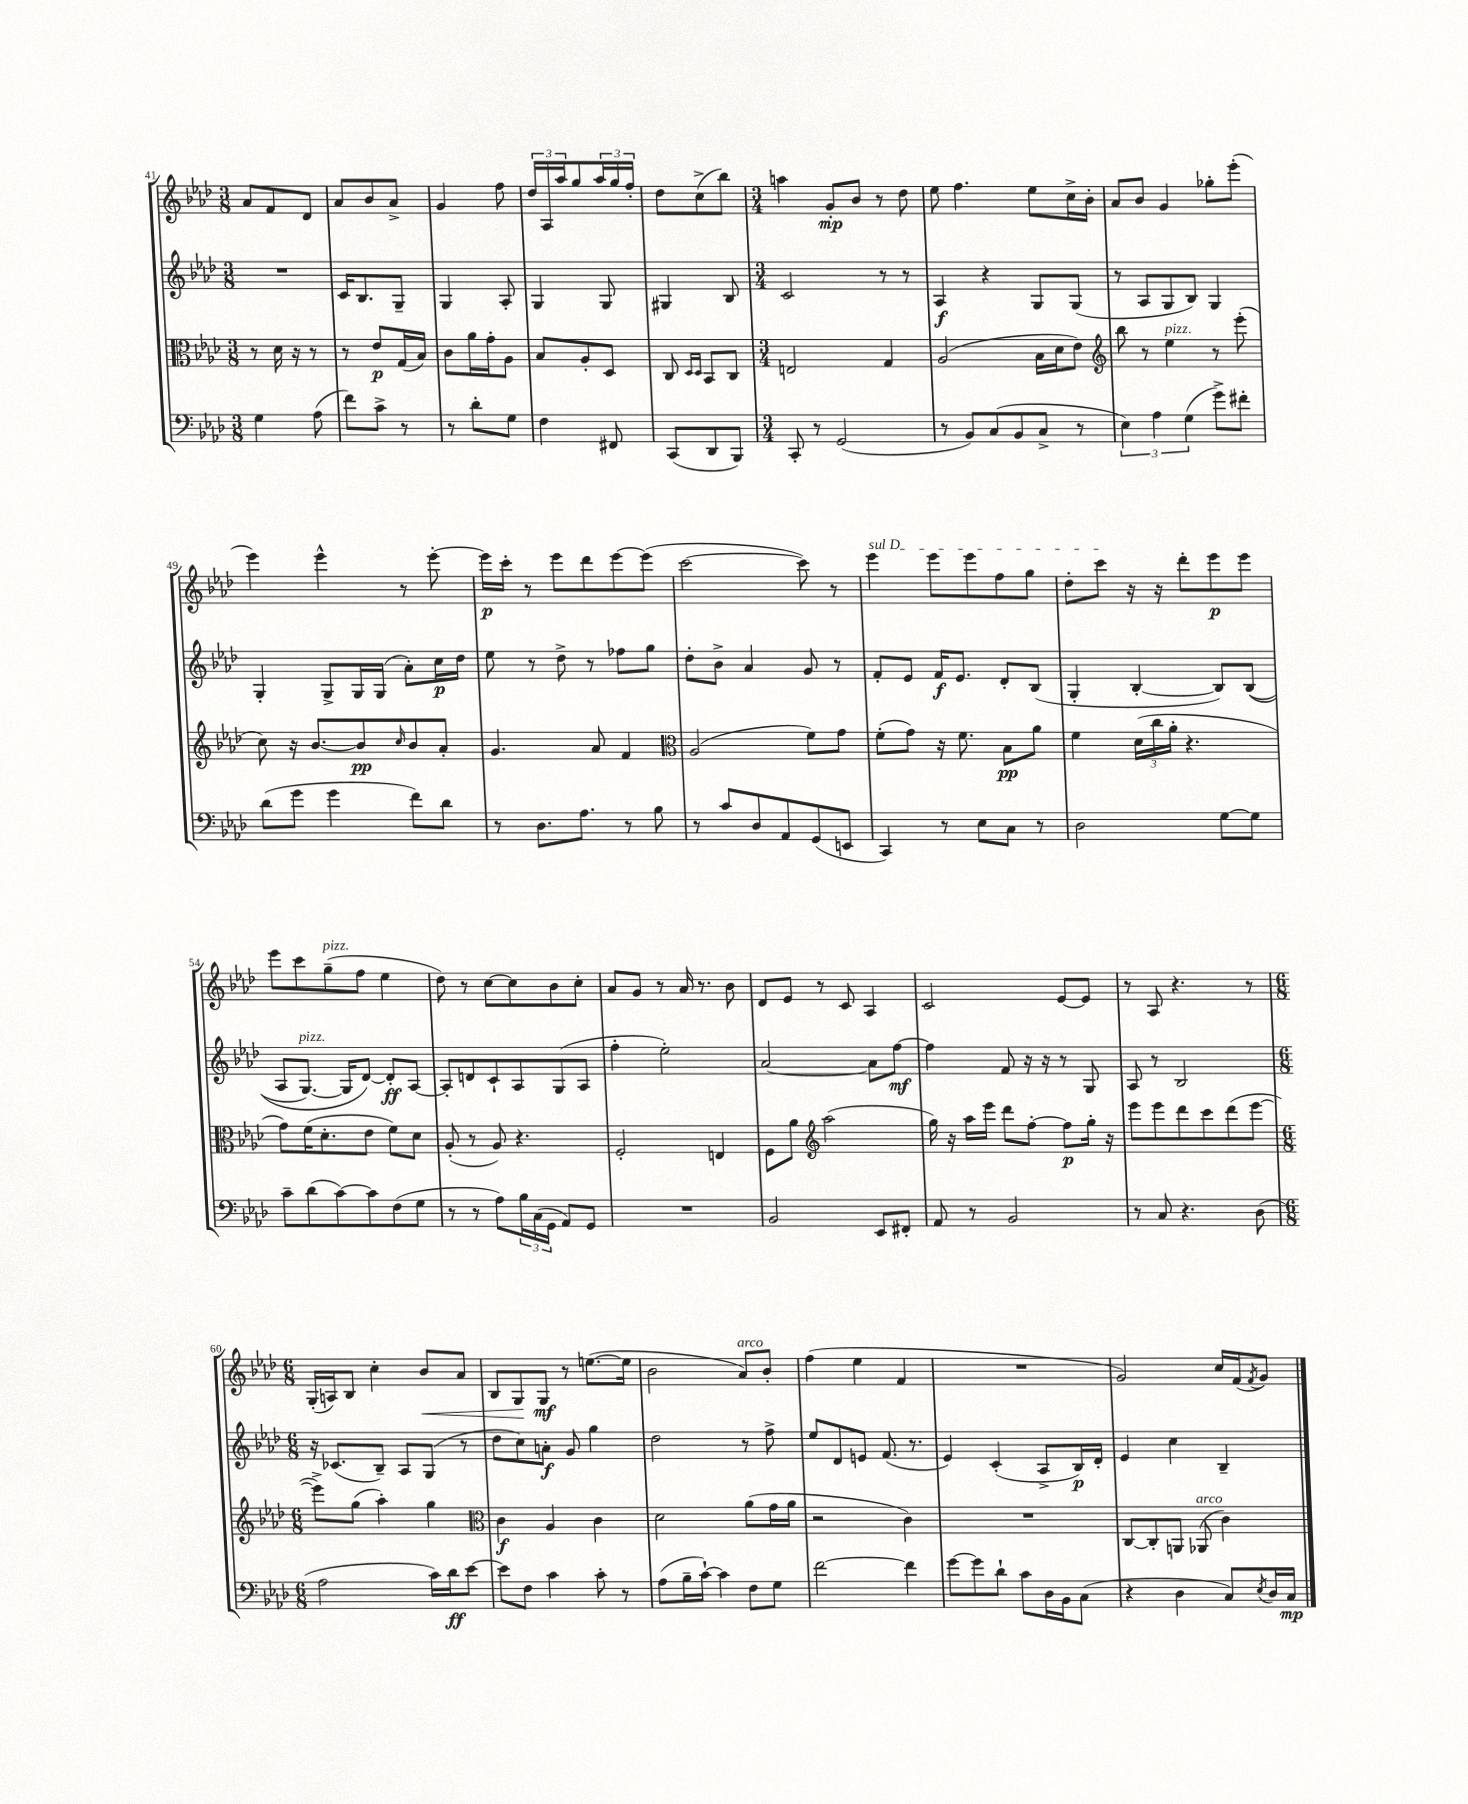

**kern	**dynam	**kern	**dynam	**kern	**dynam	**kern	**dynam
*part4	*part4	*part3	*part3	*part2	*part2	*part1	*part1
*staff4	*staff4	*staff3	*staff3	*staff2	*staff2	*staff1	*staff1
*clefF4	*	*clefC3	*	*clefG2	*	*clefG2	*
*k[b-e-a-d-]	*	*k[b-e-a-d-]	*	*k[b-e-a-d-]	*	*k[b-e-a-d-]	*
*M3/8	*	*M3/8	*	*M3/8	*	*M3/8	*
=41	=41	=41	=41	=41	=41	=41	=41
4G\	.	8r	.	4.r	.	8a-/L	.
.	.	16d-\	.	.	.	8f/	.
.	.	16r	.	.	.	.	.
(8A-\	.	8r	.	.	.	8d-/J	.
=42	=42	=42	=42	=42	=42	=42	=42
8f\L)	.	8r	.	16c/KL	.	8a-/L	.
.	.	.	.	8.B-/	.	.	.
8c^\J	.	8e-/L	p	.	.	8b-/	.
8r	.	(16G/L	.	8G~/J	.	8a-^/J	.
.	.	16B-/JJ)	.	.	.	.	.
=43	=43	=43	=43	=43	=43	=43	=43
8r	.	8c\L	.	4G/	.	4g/	.
8d-'\L	.	16a-\L	.	.	.	.	.
.	.	16g'\J	.	.	.	.	.
8G\J	.	8A-\J	.	8A-'/	.	8ff\	.
=44	=44	=44	=44	=44	=44	=44	=44
4F\	.	8B-/L	.	4G/	.	24dd-/LL	.
.	.	.	.	.	.	24A-/	.
.	.	.	.	.	.	24aa-/J	.
.	.	8A-'/	.	.	.	8gg/	.
8FF#X/	.	8D-/J	.	8G/	.	24aa-/L	.
.	.	.	.	.	.	24gg/	.
.	.	.	.	.	.	24ff'/JJ	.
=45	=45	=45	=45	=45	=45	=45	=45
(8CC/L	.	8C/	.	4G#X/	.	8dd-\L	.
.	.	16qqD-/LL	.	.	.	.	.
.	.	16qqD-/JJ	.	.	.	.	.
8DD-/	.	8BB-/L	.	.	.	(8cc^\	.
8BBB-/J)	.	8C/J	.	8B-/	.	8bb-\J)	.
=46	=46	=46	=46	=46	=46	=46	=46
*M3/4	*	*M3/4	*	*M3/4	*	*M3/4	*
8CC'/	.	2En/	.	2c/	.	4aan\	.
8r	.	.	.	.	.	.	.
(2GG/	.	.	.	.	.	8g'/L	mp
.	.	.	.	.	.	8b-/J	.
.	.	4G/	.	8r	.	8r	.
.	.	.	.	8r	.	8dd-\	.
=47	=47	=47	=47	=47	=47	=47	=47
8r	.	(2A-/	.	4A-/	f	8ee-\	.
8BB-/L)	.	.	.	.	.	4.ff\	.
(8C/	.	.	.	4r	.	.	.
8BB-/	.	.	.	.	.	.	.
8C^/J	.	16B-\LL	.	8G/L	.	8ee-\L	.
.	.	16d-\J	.	.	.	.	.
8r	.	8e-\J)	.	(8G/J	.	16cc^\L	.
.	.	.	.	.	.	16b-'\JJ	.
=48	=48	=48	=48	=48	=48	=48	=48
*	*	*clefG2	*	*	*	*	*
6E-\)	.	8bb-\	.	8r	.	8a-/L	.
.	.	8r	.	8A-/L	.	8b-/J	.
6A-\	.	.	.	.	.	.	.
!	!	!LO:TX:a:i:t=pizz.	!	!	!	!	!
.	.	4ee-\	.	8G/	.	4g/	.
(6G\	.	.	.	.	.	.	.
.	.	.	.	8B-/J)	.	.	.
8g^\L)	.	8r	.	4G/	.	8gg-X'\L	.
8f#X'\J	.	(8eee-'\	.	.	.	(8eee-'\J	.
!!LO:LB:g=z
=49	=49	=49	=49	=49	=49	=49	=49
(8d-\L	.	8cc\)	.	4G'/	.	4eee-\)	.
8g\J	.	16r	.	.	.	.	.
.	.	[8.b-/L	.	.	.	.	.
4g\	.	.	.	8G^/L	.	4eee-^^\	.
.	.	8b-/]	pp	16G/L	.	.	.
.	.	.	.	(16G/JJ	.	.	.
.	.	16qqcc/	.	.	.	.	.
8f\L)	.	8b-/	.	8a-'\L)	.	8r	.
8d-\J	.	8a-'/J	.	16cc\L	p	[8eee-'\	.
.	.	.	.	16dd-\JJ	.	.	.
=50	=50	=50	=50	=50	=50	=50	=50
8r	.	4.g/	.	8ee-\	.	16eee-\LL]	p
.	.	.	.	.	.	16ccc'\JJ	.
8.D-\L	.	.	.	8r	.	8r	.
.	.	.	.	8dd-^\	.	8eee-\L	.
8.A-\J	.	.	.	.	.	.	.
.	.	8a-/	.	8r	.	8ddd-\	.
8r	.	4f/	.	8ff-X\L	.	[8eee-\	.
8B-\	.	.	.	8gg\J	.	(8eee-\J]	.
=51	=51	=51	=51	=51	=51	=51	=51
*	*	*clefC3	*	*	*	*	*
8r	.	(2A-/	.	8dd-'\L	.	[2ccc\	.
8c/L	.	.	.	8b-^\J	.	.	.
8D-/	.	.	.	4a-/	.	.	.
8AA-/	.	.	.	.	.	.	.
(8GG/	.	8f\L)	.	8g/	.	8ccc\])	.
8EEn/J	.	8g\J	.	8r	.	8r	.
=52	=52	=52	=52	=52	=52	=52	=52
!	!	!	!	!	!	!LO:TX:a:i:t=sul D	!
4CC/)	.	(8f'\L	.	8f'/L	.	4eee-\	.
.	.	8g\J)	.	8e-/J	.	.	.
8r	.	16r	.	16f/KL	f	8eee-\L	.
.	.	8.f\	.	8.e-/J	.	.	.
8E-\L	.	.	.	.	.	8eee-\	.
8C\J	.	8B-\L	pp	8d-'/L	.	8ff\	.
8r	.	8a-\J	.	(8B-/J	.	8gg\J	.
=53	=53	=53	=53	=53	=53	=53	=53
2D-\	.	4f\	.	4G'/	.	8dd-'\L	.
.	.	.	.	.	.	8ccc\J	.
.	.	(24d-\LL	.	[4B-'/	.	16r	.
.	.	24cc\	.	.	.	.	.
.	.	.	.	.	.	16r	.
.	.	24a-'\JJ	.	.	.	.	.
.	.	4.r	.	.	.	8ddd-'\L	.
[8G\L	.	.	.	8B-/L])	.	8eee-\	p
8G\J]	.	.	.	((8B-/J	.	8eee-\J	.
!!LO:LB:g=z
=54	=54	=54	=54	=54	=54	=54	=54
8c~\L	.	8g\L)	.	8A-/L	.	8eee-\L	.
!	!	!	!	!LO:TX:a:i:t=pizz.	!	!	!
(8d-\	.	(16f\K	.	[8.G/J)	.	8ccc\	.
.	.	8.d-'\	.	.	.	.	.
!	!	!	!	!	!	!LO:TX:a:i:t=pizz.	!
[8c\)	.	.	.	.	.	(8gg~\	.
.	.	.	.	16G/KL]	.	.	.
8c\]	.	8e-\J	.	[8d-/J)	.	8ff\J	.
(8F\	.	8f\L)	.	8d-'/L]	ff	4ee-\	.
8G\J	.	8d-\J	.	[8A-/J	.	.	.
=55	=55	=55	=55	=55	=55	=55	=55
8r	.	(8A-'/	.	8A-'/L]	.	8dd-\)	.
8r	.	8r	.	8dn/	.	8r	.
8A-\L)	.	8A-/)	.	8c`/	.	[8cc\L	.
24B-\L	.	4.r	.	8A-/	.	8cc\]	.
(24C\	.	.	.	.	.	.	.
24GG\JJ	.	.	.	.	.	.	.
8AA-/L)	.	.	.	(8G/	.	8b-\	.
8GG/J	.	.	.	8A-/J	.	8cc'\J	.
=56	=56	=56	=56	=56	=56	=56	=56
2.r	.	2F'/	.	4ff'\	.	8a-/L	.
.	.	.	.	.	.	8g/J	.
.	.	.	.	2ee-'\)	.	8r	.
.	.	.	.	.	.	16a-/	.
.	.	.	.	.	.	8.r	.
.	.	4En/	.	.	.	.	.
.	.	.	.	.	.	8b-\	.
=57	=57	=57	=57	=57	=57	=57	=57
2BB-/	.	8F\L	.	[2a-/	.	8d-/L	.
.	.	8a-\J	.	.	.	8e-/J	.
*	*	*clefG2	*	*	*	*	*
.	.	(2aa-\	.	.	.	8r	.
.	.	.	.	.	.	8c/	.
8EE-/L	.	.	.	8a-\L]	.	4A-/	.
8FF#X'/J	.	.	.	[8ff\J	mf	.	.
=58	=58	=58	=58	=58	=58	=58	=58
8AA-/	.	16gg\)	.	4ff\]	.	2c/	.
.	.	16r	.	.	.	.	.
8r	.	16aa-\LL	.	.	.	.	.
.	.	16eee-\JJ	.	.	.	.	.
2BB-/	.	8ddd-\L	.	8f/	.	.	.
.	.	[8ff'\J	.	16r	.	.	.
.	.	.	.	16r	.	.	.
.	.	8ff\L]	p	8r	.	[8e-/L	.
.	.	16gg'\Jk	.	8G/	.	8e-/J]	.
.	.	16r	.	.	.	.	.
=59	=59	=59	=59	=59	=59	=59	=59
8r	.	8eee-\L	.	8A-/	.	8r	.
8C/	.	8eee-\	.	8r	.	8A-/	.
4.r	.	8ddd-\	.	2B-/	.	4.r	.
.	.	8ccc\	.	.	.	.	.
.	.	(8ddd-\	.	.	.	.	.
(8D-\	.	[8eee-\J	.	.	.	8r	.
!!LO:LB:g=z
=60	=60	=60	=60	=60	=60	=60	=60
*M6/8	*	*M6/8	*	*M6/8	*	*M6/8	*
2A-\	.	8eee-^\L])	.	16r	.	(16G'/LL	.
.	.	.	.	(8.c-X/L	.	16An/J)	.
.	.	(8gg\J	.	.	.	8B-/J	.
.	.	4aa-'\)	.	8B-~/J)	.	4cc'\	.
.	.	.	.	8A-/L	.	.	.
!	!	!	!	!	!	!	!LO:HP:b
16c\LL)	.	4gg\	.	(8G/J	.	8b-/L	<
16d-\J	ff	.	.	.	.	.	.
[8e-\J	.	.	.	8r	.	8a-/J	.
=61	=61	=61	=61	=61	=61	=61	=61
*	*	*clefC3	*	*	*	*	*
8e-\L]	.	4c\	f	8dd-\L	.	8B-/L	.
8F\J	.	.	.	8cc\)	.	8G/	.
4c\	.	4A-/	.	8an'\J	f	8G/J	[ mf
.	.	.	.	8g/	.	8r	.
8c'\	.	4c\	.	4gg\	.	([8.een\L	.
8r	.	.	.	.	.	.	.
.	.	.	.	.	.	16ee\Jk]	.
=62	=62	=62	=62	=62	=62	=62	=62
(8A-\L	.	2d-\	.	2dd-\	.	2b-\	.
16B-~\L	.	.	.	.	.	.	.
[16c`\JJ)	.	.	.	.	.	.	.
4c\]	.	.	.	.	.	.	.
!	!	!	!	!	!	!LO:TX:a:i:t=arco	!
8F\L	.	(8a-\L	.	8r	.	8a-/L)	.
8G\J	.	16g\L	.	8ff^\	.	8b-'/J	.
.	.	16a-\JJ	.	.	.	.	.
=63	=63	=63	=63	=63	=63	=63	=63
[2f\	.	2r	.	8ee-/L	.	(4ff\	.
.	.	.	.	8d-/	.	.	.
.	.	.	.	8en/J	.	4ee-\	.
.	.	.	.	(8.f/	.	.	.
4f\]	.	4c\)	.	.	.	4f/	.
.	.	.	.	8.r	.	.	.
=64	=64	=64	=64	=64	=64	=64	=64
[8g\L	.	2.r	.	4e-/)	.	2.r	.
8g\]	.	.	.	.	.	.	.
8d-`\J	.	.	.	(4c'/	.	.	.
8c\L	.	.	.	.	.	.	.
16D-\L	.	.	.	8A-^/L	.	.	.
16BB-\J	.	.	.	.	.	.	.
(8C\J	.	.	.	16B-/L)	p	.	.
.	.	.	.	16d-'/JJ	.	.	.
=65	=65	=65	=65	=65	=65	=65	=65
4r	.	[8C/L	.	4e-/	.	2g/)	.
.	.	8C'/]	.	.	.	.	.
4D-\	.	8AAn/J	.	4cc\	.	.	.
!	!	!LO:TX:a:i:t=arco	!	!	!	!	!
.	.	(8AA-X/	.	.	.	.	.
8C/L)	.	4c\)	.	4B-~/	.	16cc/LL	.
.	.	.	.	.	.	(16f/J	.
8qE-/	.	.	.	.	.	8qf/	.
16D-/L	.	.	.	.	.	8g/J)	.
16C/JJ	mp	.	.	.	.	.	.
==	==	==	==	==	==	==	==
*-	*-	*-	*-	*-	*-	*-	*-
